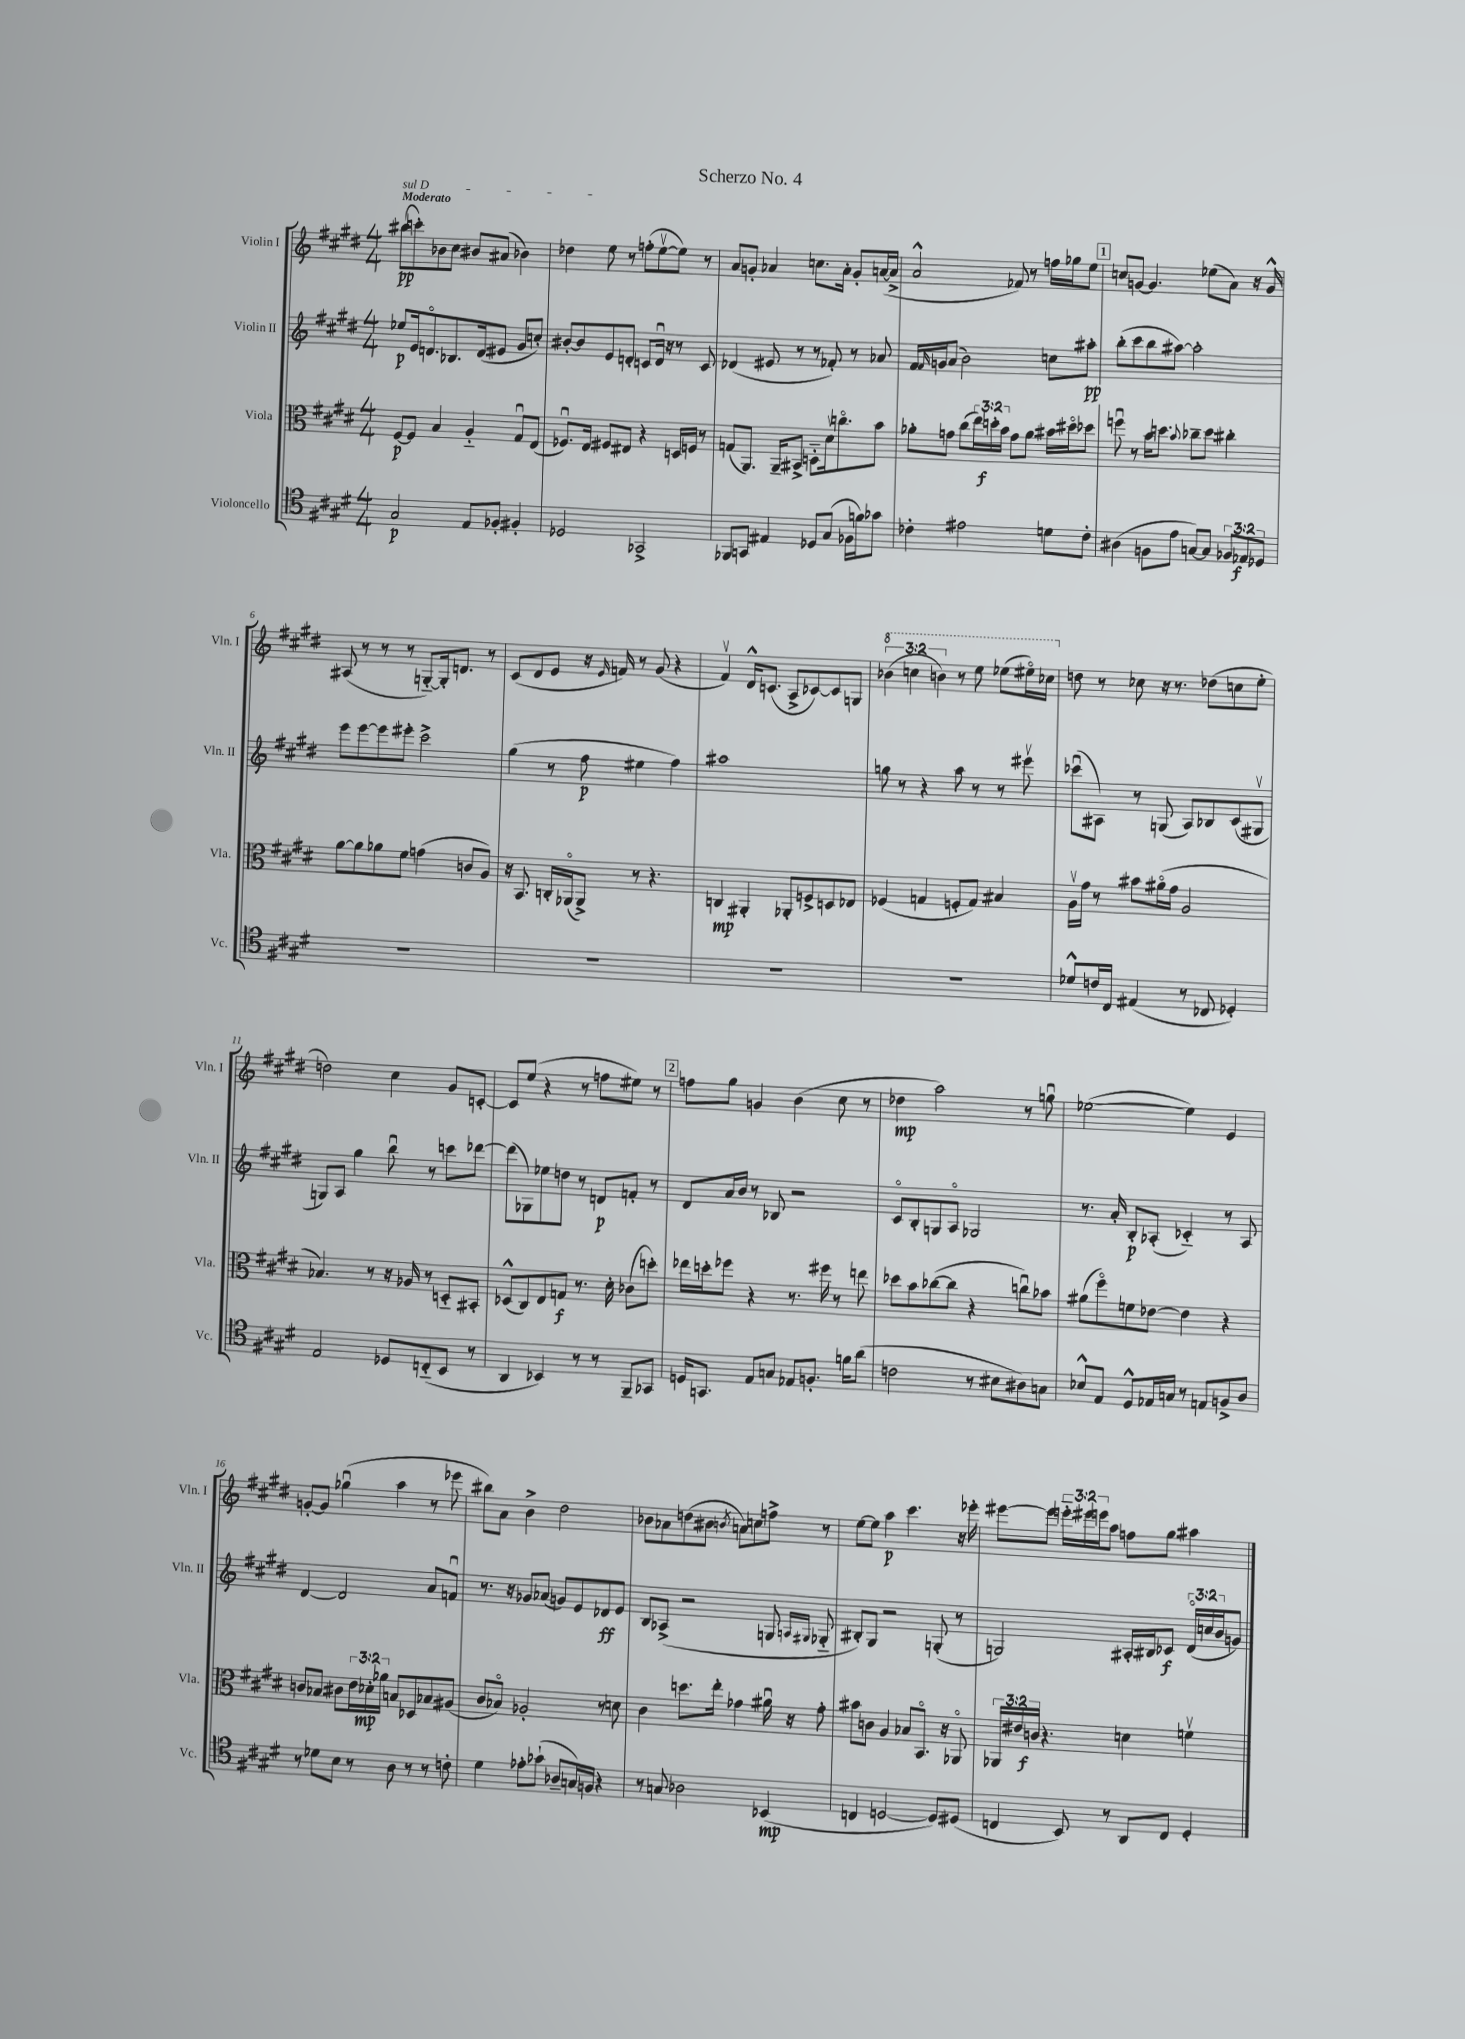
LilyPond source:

\header { title = "Scherzo No. 4" }
<<
\new StaffGroup <<
\new Staff = "s0" \with { instrumentName = "Violin I" shortInstrumentName = "Vln. I" } {
    \clef treble \key e \major \numericTimeSignature \time 4/4 \override Staff.TupletNumber.text = #tuplet-number::calc-fraction-text \tempo "Moderato"
    \once \override TextSpanner.bound-details.left.text = \markup { \italic "sul D" } bis''8\pp\startTextSpan( c'''8-.) bes'8 cis''8 bis'8 ais'8( bes'4) |
    des''4 e''8\stopTextSpan r8 f''8-.( e''8~\upbow e''8) r8 |
    a'8 g'8-. aes'4 c''8. aes'16-. g'8-. a'16~( a'16-> |
    a'2-^ fes'8) r8 f''16 ges''16 e''8 |
    \mark \markup { \box "1" } c''8 g'8~ g'4. ees''8( a'8) r16 g'16-^ |
    ais8( r8 r8 r8 g8~-_) g16-. d'8. r8 |
    cis'8( dis'8 e'8 r16 \grace { e'16 } f'16) r8 gis'8( r4 |
    fis'4\upbow) dis'16-^ c'8.( a8-> ces'8~) ces'8 g8 |
    \tuplet 3/2 { \ottava #1 bes''4( c'''4 b''4) } r8 e'''8 ees'''8( eis'''16\flageolet) ces'''16 \ottava #0 |
    d''8 r8 ces''8 r16 r8. des''8( c''8 e''8-. |
    d''2) cis''4 gis'8 c'8~-. |
    c'8 e''8( r4 r8 f''8 eis''8) r8 |
    \mark \markup { \box "2" } f''8 gis''8 g'4 b'4( cis''8 r8 |
    des''4\mp a''2) r8 g''8\downbow |
    ees''2~( ees''4) e'4 |
    g'8~-. g'8 ges''4\downbow( a''4 r8 ees'''8 |
    bis''8) a'8 b'4-> dis''2 |
    bes'8 aes'8 d''8( bis'8 \acciaccatura { b'8 } a'8) c''8 f''8-> r8 |
    e''8~ e''8 a''4\p cis'''4. r16 ees'''16-. |
    eis'''8~ eis'''8 \tuplet 3/2 { e'''16-_ eis'''16 e'''16 } a''8 f''8 gis''8 ais''4 \bar "|." |
}
\new Staff = "s1" \with { instrumentName = "Violin II" shortInstrumentName = "Vln. II" } {
    \clef treble \key e \major \numericTimeSignature \time 4/4 \override Staff.TupletNumber.text = #tuplet-number::calc-fraction-text
    ees''8\p e'16 d'8.\flageolet bes8. d'16( eis'8 gis'8 c''8-.) |
    bis'8~-. bis'8 e'8 d'8-. c'8 d'16\downbow r16 r8 c'8 |
    des'4( eis'8 r8 r8 fes'8-.) r8 aes'8 |
    fis'16 \grace { fis'16 } g'16 a'8( b'2) c''8 ais''8-.\pp |
    \mark \markup { \box "1" } b''8-.( cis'''8 b''8 ais''8~) ais''2-. |
    e'''8 e'''8~ e'''8 eis'''8-. cis'''2-> |
    gis''4( r8 fis''8\p eis''4 fis''4) |
    ais''1 |
    g''8 r8 r4 a''8 r8 r8 eis'''8\upbow |
    ces'''8\downbow( ais8) r8 g8( ais8) bes8 cis'8( gis8\upbow |
    g8) a8 gis''4 b''8\downbow r8 c'''8 des'''8~ |
    des'''8( ges8) ees''8 d''8 r8 d'8\p f'8-. r8 |
    \mark \markup { \box "2" } dis'8 a'16 b'16 r8 bes8 r2 |
    cis'8\flageolet b8-. g8 a8\flageolet ges2 |
    r8. a'16-. b8-.\p aes8-.( ces'4-_) r8 aes8 |
    dis'4~ dis'2 a'8 f'8\downbow |
    r8. r16 ges'8 aes'8( g'8) e'8 des'8\ff e'8 |
    b8 aes8->( r2 g8 \grace { a16 gis16 } ges8-_ |
    bis8-.) gis8 r2 g8-.( r8 |
    g2) ais16-. bis16 ces'8\f \tuplet 3/2 { dis'16\flageolet( c''16 b'16 } g'8) \bar "|." |
}
\new Staff = "s2" \with { instrumentName = "Viola" shortInstrumentName = "Vla." } {
    \clef alto \key e \major \numericTimeSignature \time 4/4 \override Staff.TupletNumber.text = #tuplet-number::calc-fraction-text
    fis8~\p fis8 b4 a4-_ gis8\downbow e8( |
    fes8.\downbow) e16 fis8 eis8 r4 d16 f16 r8 |
    g8( a,8.) a,16-- bis,8-> d8-_ dis'16\upbow c''8.\flageolet b'8 |
    aes'8-. g'8 cis''8( \tuplet 3/2 { e''16) d''16-.\f b'16 } g'8 aes'8 bis'16 dis''16\flageolet des''8 |
    \mark \markup { \box "1" } f''8\downbow r8 b'16 d''8. \appoggiatura { b'8 } ces''8-- d''8 cis''4-. |
    a'8~ a'8 aes'8 fis'8 g'4( c'8 a8) |
    r16 b,8. c16-. aes,16\flageolet( aes,8->) r8 r4. |
    c4\mp ais,4-. aes,8-. f8-> d8 ees8 |
    fes4( g4 f8-. g8) bis4 |
    a16\upbow gis'16 r8 bis'8 ais'16\flageolet( gis'16 a2 |
    bes4.) r8 r16 aes16 r8 d8-_ bis,8-. |
    des8-^( cis8) e8 g8\f r8. dis'16-. ces'8( d''8-.) |
    \mark \markup { \box "2" } ees''16 d''16-. fes''8 r4 r8. fis''16 r8 e''8 |
    des''8 b'8 ces''8~( ces''8 r4 c''8\downbow) bes'8 |
    ais'8( fis''8\flageolet) f'8 ees'8~ ees'4 r4 |
    c'8 bes8 cis'8 \tuplet 3/2 { e'16 des'16-.\mp aes'16 } b8 des8 bes8 ais8( |
    cis'8 bes8\flageolet) aes2-. r8 d'8 |
    cis'4 d''8. e''16-. ges'4 ais'16\downbow r16 ges'8-. |
    bis'8 c'8 a4 bes8 b,8.\flageolet r16 aes,8\flageolet |
    \tuplet 3/2 { aes,16 eis'16 c'16\f } r4. d'4 f'4\upbow \bar "|." |
}
\new Staff = "s3" \with { instrumentName = "Violoncello" shortInstrumentName = "Vc." } {
    \clef tenor \key e \major \numericTimeSignature \time 4/4 \override Staff.TupletNumber.text = #tuplet-number::calc-fraction-text
    gis2\p e8 fes8-. fis4-. |
    des2 ges,2-> |
    fes,8 g,8 eis4 des8 gis8( fes16 f'16) ges'8 |
    ces'4-. eis'2 d'8 ces'8-. |
    \mark \markup { \box "1" } ais4( f8 e'8 g8~) g8 \tuplet 3/2 { fes8 ees8\f des8 } |
    R1 |
    R1 |
    R1 |
    R1 |
    des'8-^ c'16 cis16 eis4( r8 ces8 des4-.) |
    e2 des8 c8-_( b,8 r8 |
    a,4 bes,4) r8 r8 fis,8-- ges,8 |
    \mark \markup { \box "2" } d16 g,8. e8 g8 ees8 f8.-. f'16 a'8( |
    c'2 r8 bis8 ais8) g8 |
    bes8-^ e8 dis8-^ ees16 g16 r8 e8 f8-> a8 |
    r8 des'8 b8 r8 a8 r8 r8 c'8-. |
    dis'4 ees'8-. ges'8-!( aes8-- g16) f16 r4 |
    r8 g8 aes2 bes,4\mp( |
    c4 d2~ d8) dis8( |
    c4 b,8) r8 a,8 c8 dis4-. \bar "|." |
}
>>
>>
